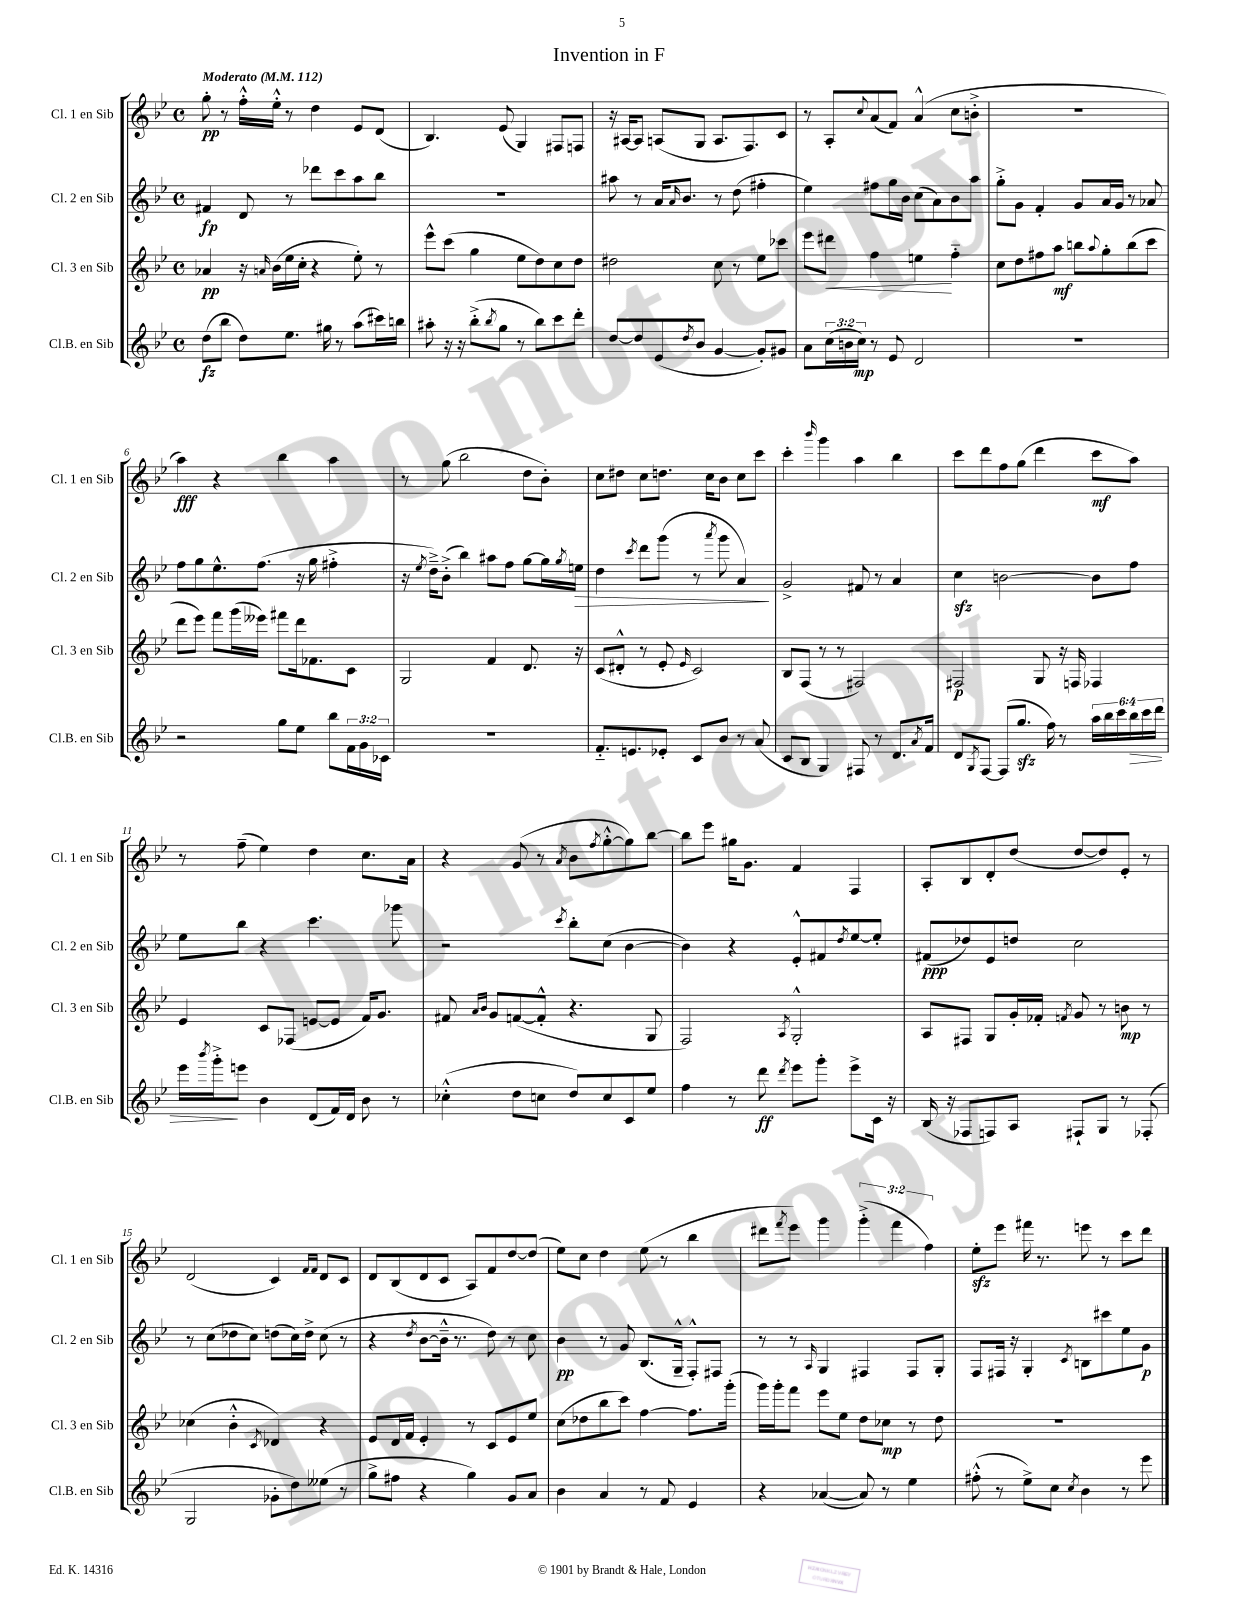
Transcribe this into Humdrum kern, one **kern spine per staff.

**kern	**kern	**kern	**kern
*staff4	*staff3	*staff2	*staff1
*clefG2	*clefG2	*clefG2	*clefG2
*k[b-e-]	*k[b-e-]	*k[b-e-]	*k[b-e-]
*M4/4	*M4/4	*M4/4	*M4/4
*met(c)	*met(c)	*met(c)	*met(c)
*MM112	*MM112	*MM112	*MM112
(8dd\L	4a-/	4f#/	8gg'\
8bb-\J	.	.	8r
8dd\L)	16r	8d/	16ff'^^\LL
.	16qqa/	.	.
.	(16b-\LL	.	16ee-'^^\JJ
8.ee-\J	16ee-\	8r	8r
.	16cc'\JJ	.	.
.	4r	8ddd-\L	4dd\
16gg#\	.	.	.
8r	.	8ccc\	.
(8aa\L	8ee-'\)	8aa\	8e-/L
16ccc#\L)	8r	8bb-\J	(8d/J
16bb\JJ	.	.	.
=	=	=	=
8aa#'\	8eee-^^\L	1r	4.B-/)
16r	(8ccc\J	.	.
16r	.	.	.
(8bb-'^\L	4gg\	.	.
8qbb-/	.	.	.
8gg\J	.	.	(8e-/
8r	8ee-\L	.	4G/)
8bb-\L)	8dd\)	.	.
8ccc\	8cc\	.	8F#/L
8ddd'\J	8dd\J	.	8F/J
=	=	=	=
[8dd/L	2dd#\	8aa#\	16r
.	.	.	[16A#/LK
8dd/]	.	8r	8A#/]J
(8e-/	.	16a/LK	(8A/L
.	.	16qqa/	.
.	.	8.b-/J	.
8qdd/	.	.	.
8b-/J	.	.	8G/J
[4g/	8cc\	8r	8.A/L
.	8r	(8dd\	.
.	.	.	8.F/)
8g'/]L)	8ee-\L	4ff#'\	.
8g#/J	8ccc-\J	.	8c/J
=	=	=	=
8a\L	8eee-\L	4ee-\)	8r
(24cc\L	8ddd#\J	.	8A'/L
24b\	.	.	.
24cc\JJ)	.	.	.
.	.	.	8qqcc/
8r	4ff\	8ff#\L	(8a/
8e-/	.	16gg\L	8f/J)
.	.	16b-\JJ	.
2d/	4ee\	(8cc\L	(4a^^/
.	.	8a\)	.
.	4ff'~\	8b-\	8cc\L
.	.	8aa\J	8b'^\J
=	=	=	=
1r	8cc\L	8gg'^\L	1r
.	8dd\	8g\J	.
.	8ff#\	4f'/	.
.	8aa\J	.	.
.	8bb\L	8g/L	.
.	8qqaa/	.	.
.	8gg'\	16a/L	.
.	.	16g/JJ	.
.	(8bb\	8r	.
.	8ccc\J	8a-/	.
=	=	=	=
2r	8ddd\L	8ff\L	4aa\)
.	8eee-\J)	8gg\	.
.	8fff\L	8.ee-^^\	4r
.	(16ggg\L	.	.
.	16eee--\JJ)	(8.ff\J	.
8gg\L	8fff#\L	.	4bb-\
8ee-\J	16ddd\k	16r	.
.	8.f-\	16gg\	.
8bb-\L	.	4ff#'^\	4aa\
24f\L	8c\J	.	.
24g\	.	.	.
24c-\JJ	.	.	.
=	=	=	=
1r	2G/	16r	8r
.	.	8qee-/	.
.	.	16dd~^\LK)	.
.	.	(8b-'^\J	(8gg\
.	.	4bb-\)	2bb-\
.	4f/	8aa#\L	.
.	.	8ff\J	.
.	8.d/	[8gg\L	8dd\L
.	.	16gg\]L	8b-'\J)
.	.	8qgg/	.
.	16r	16ee\JJ	.
=	=	=	=
8.f'~/L	(8c/L	4dd\	8cc\L
.	8d#'^^/J	.	8dd#\J
8.e/	.	.	.
.	.	8qccc/	.
.	8r	8ddd\L	8cc\L
8e-'/J	8e-'/	(8ggg\J	8.dd\J
.	16qqe-/	.	.
8c/L	2c/)	8r	.
.	.	.	16cc\LK
.	.	8qaaa/	.
8b-/J	.	8ggg\	8b-\J
8r	.	4a/)	8cc\L
(8a/	.	.	8ccc\J
=	=	=	=
8c/L	8B-/L	2g^/	4ccc'\
8B-/J	(8F/J	.	.
.	.	.	16qqbbb-/
4G/)	8r	.	4ggg\
.	8r	.	.
8F#/	2F#/)	8f#/	4aa\
8r	.	8r	.
8.d/L	.	4a/	4bb-\
8qa/	.	.	.
16f/Jk	.	.	.
=	=	=	=
8d/L	2F#/	4cc\	8ccc\L
8qG/	.	.	.
[8F/J	.	.	8ddd\
(8F/]L	.	[2b\	8ff\
8.gg/J	.	.	(8gg\J
.	8G/	.	4ddd\
16ff\)	.	.	.
8r	16r	.	.
.	16F/	.	.
24aa\LL	4F-/	8b\]L	8ccc\L
24bb-\	.	.	.
24ccc\	.	.	.
24bb-\	.	8ff\J	8aa\J)
24ccc\	.	.	.
24ddd\JJ	.	.	.
=	=	=	=
16eee-\LL	4e-/	8ee-\L	8r
8qbbb-/	.	.	.
16ggg'^\J	.	.	.
8eee\J	.	8bb-\J	(8ff~\
4b-\	8c/L	4r	4ee-\)
.	(8F-/J	.	.
(8d/L	[8e/L	4.ccc\	4dd\
16f/L)	8e/]J	.	.
16d/JJ	.	.	.
8b-\	16f/LK)	.	8.cc\L
.	8.g/J	.	.
8r	.	8ggg-\	.
.	.	.	16a\Jk
=	=	=	=
(4cc-'^^\	8f#/	2r	4r
.	16qqa/LL	.	.
.	16qqb-/JJ	.	.
.	8g/L	.	.
8dd\L	([8f/	.	(8g/
8cc\J	8f'^^/]J	.	8r
.	.	8qccc/	8qa/
8dd/L)	4.r	8bb-'\L	8b-\L
.	.	.	8qff/
8cc/	.	(8cc\J	[8gg'^^\
8c/	.	[4b-\	8gg\])
8ee-/J	8G/	.	[8bb-\J
=	=	=	=
4ff\	2F/)	4b-\])	8bb-\]L
.	.	.	8eee-\J
8r	.	4r	16gg#\LK
.	.	.	8.g\J
8ddd\	.	.	.
8qddd/	8qA/	.	.
8eee-\L	2G'^^/	8e-'^^/L	4f/
8ggg'\J	.	8f#/	.
.	.	8qdd/	.
8eee-^\L	.	[8ee-/	4F/
16c\Jk	.	8ee-'/]J	.
16r	.	.	.
=	=	=	=
(16B-/	8A/L	(8f#/L	8A'/L
16r	.	.	.
8F-/L	8F#/J	8dd-/)	8B-/
8F/)	8G/L	8e-/	8d'/
8A/J	16g'/L	8dd/J	(8dd/J
.	16f-'/JJ	.	.
.	8qf/	.	.
8F#`/L	8g/	2cc\	[8dd/L
8G/J	8r	.	8dd/])
8r	8b\	.	8e-'/J
(8F-'/	8r	.	8r
=	=	=	=
2G/	(4cc-\	8r	(2d/
.	.	(8cc\L	.
.	4b-'^^\	8dd-\	.
.	.	8cc\J)	.
.	8qc/	.	.
8g-'\L	4d-/)	(8dd\L	4c/)
8dd\)	.	16cc\L)	.
.	.	16dd^\JJ	.
.	.	.	16qqf/LL
.	.	.	16qqf/JJ
(8ee--\J	4r	(8cc\	8d/L
8r	.	8r	8c/J
=	=	=	=
8gg^\L	8e-/L	4r	8d/L
8ff#\J	16d/L	.	(8B-/
.	16f/JJ	.	.
.	.	8qdd/	.
4r	4e-'/	[8b-\L	8d/
.	.	16b-~^^\]Jk	8c/J
.	.	8.r	.
4gg\)	8r	.	8A/L)
.	8c/L	8dd\)	8f/
8g/L	8e-/	8r	[8dd/
8a/J	8ee-/J	8cc\	(8dd/]J
=	=	=	=
4b-\	(8cc\L	4b-\	8ee-\L)
.	8dd-\	.	8cc\J
4a/	8bb-\	8r	4dd\
.	8ccc\J)	8g/	.
8r	[4ff\	(8.B-/L	(8ee-\
8f/	.	.	8r
.	.	16G~^^/Jk	.
4e-/	8.ff\]L	8F'^^/L)	4bb-\
.	.	8F#/J	.
.	(16ggg'\Jk	.	.
=	=	=	=
4r	16ggg\LL)	8r	8ddd#\L
.	16ggg'\J	.	.
.	.	.	8qfff/
.	8fff\J	8r	8eee-\J)
.	.	16qqA/	.
([4a-/	8eee-\L	4G/	4ggg\
.	8ee-\J	.	.
8a-/])	8dd\L	4F#/	(6ggg'^\
8r	8cc-\J	.	.
.	.	.	6fff\
4ee-\	8r	8F#/L	.
.	.	.	6ff\)
.	8dd\	8G'/J	.
=	=	=	=
(8ff#'^^\	1r	8F/L	8ee-'\L
8r	.	16F#/Jk	8eee-\J
.	.	16r	.
8ee-^\L)	.	4G'/	16fff#\
.	.	.	8.r
8cc\J	.	.	.
8qcc/	.	8qc/	.
4b-\	.	8B\L	8eee\
.	.	8ccc#\	8r
8r	.	8ee-\	8ccc\L
8eee-\	.	8g\J	8ddd\J
==	==	==	==
*-	*-	*-	*-
